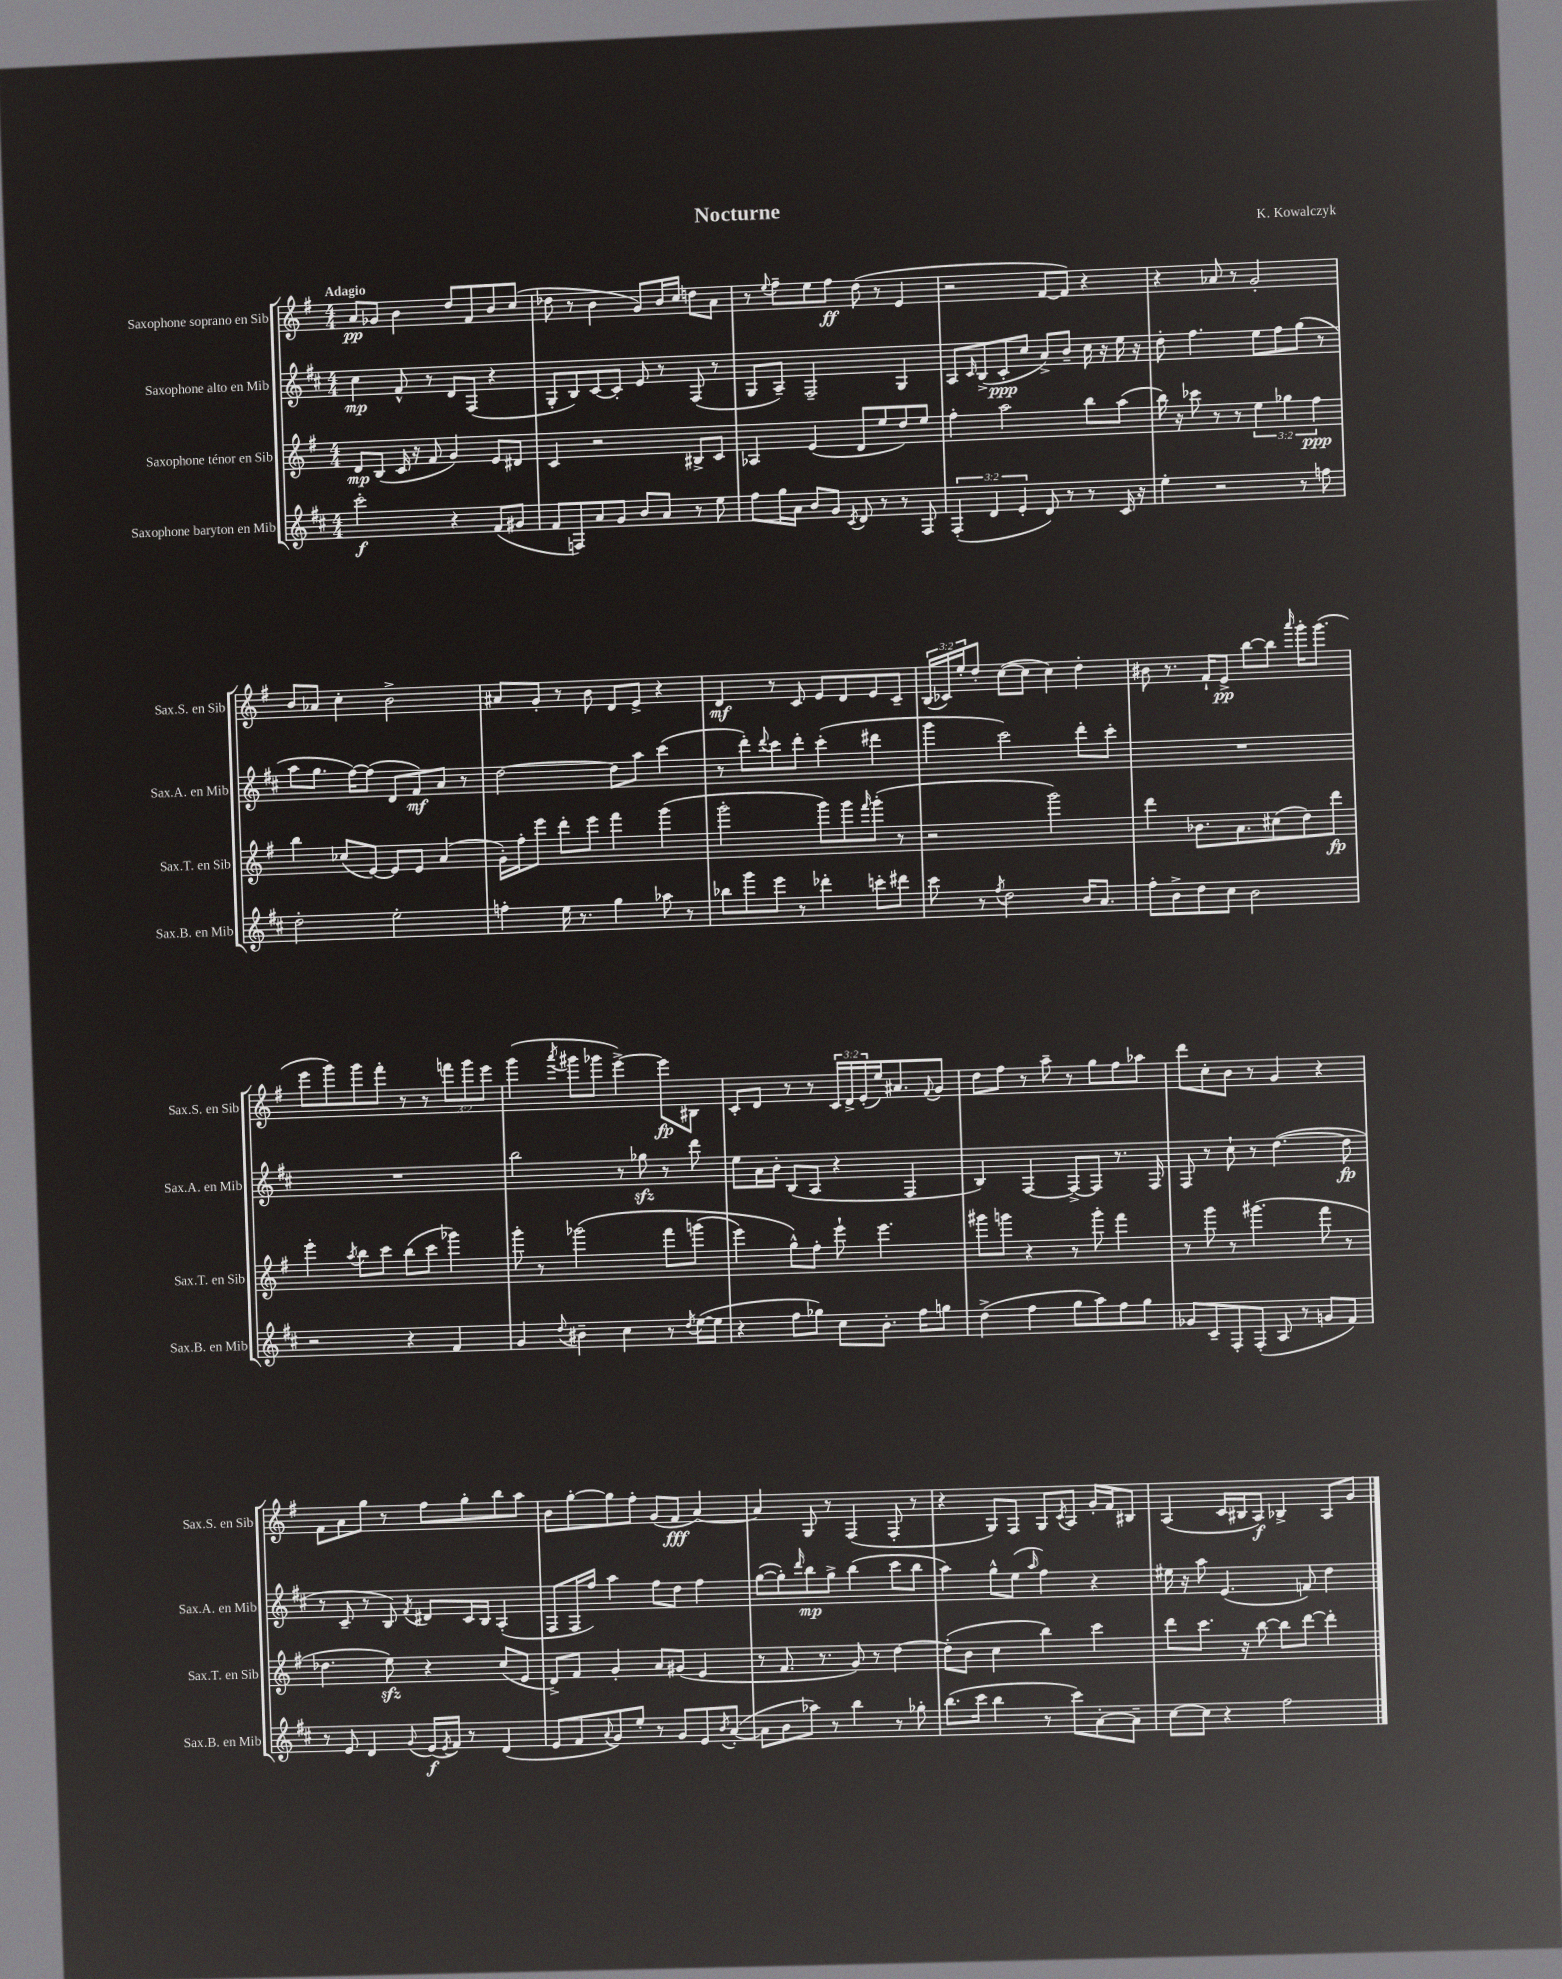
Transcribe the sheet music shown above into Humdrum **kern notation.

**kern	**kern	**kern	**kern
*staff4	*staff3	*staff2	*staff1
*clefG2	*clefG2	*clefG2	*clefG2
*k[f#c#]	*k[f#]	*k[f#c#]	*k[f#]
*M4/4	*M4/4	*M4/4	*M4/4
2ccc#'	8d	4cc#	8a
.	(8B	.	8g-
.	16c	8f#^^	4b
.	16r	.	.
.	8f#	8r	.
4r	4g)	8d	8dd
.	.	(8F#	8f#
(8f#	8e	4r	8b
8g#	8d#	.	(8cc
=	=	=	=
8f#	4c	8G'	8dd-
8F)	.	8B)	8r
8a	2r	[8c#	4b
8g	.	8c#']	.
8b	.	8e	8g)
8a	.	8r	16b
.	.	.	16cc
8r	8B#^	(8F#	8dd
8ee	8c	8r	8a
=	=	=	=
8ff#	4A-	8G	8r
.	.	.	8qqee
16gg	.	8A~)	8ff#~
16a	.	.	.
8b	(4e	2F#~	8ee
8g	.	.	8ff#
8qc#	.	.	.
8d	8d	.	(8dd
8r	8ee	.	8r
8r	8dd)	4G	4e
8F#	8ee	.	.
=	=	=	=
(6F#'	4ff#'	8A	2r
.	.	16qqc#	.
.	.	(8B^	.
6d	.	.	.
.	2aa	8c#'	.
6e'	.	.	.
.	.	8cc#	.
8d)	.	8a^)	[8f#
8r	.	8b~	8f#])
8r	8bb	16cc#	4r
.	.	16r	.
16c#	(8aa	16ee	.
16r	.	16r	.
=	=	=	=
4ee'	16bb)	8dd'	4r
.	16r	.	.
.	8ccc-	4.ff#	.
2r	8r	.	8a-
.	8r	.	8r
.	6ee	8ee	2g'
.	.	8ff#	.
.	6gg-	.	.
8r	.	(8gg	.
.	6ff#	.	.
8ff	.	8r	.
=	=	=	=
2dd'	4bb	8aa	8b
.	.	8.gg	8a-
.	(8cc-	.	4cc'
.	.	[16ff#)	.
.	[8e)	(8ff#]	.
2ee'	8e]	8d	2b^
.	8e	8f#)	.
.	(4a	8a	.
.	.	8r	.
=	=	=	=
4ff'	16g')	[2dd	8a#
.	16ff#'	.	.
.	8eee	.	8g'
16ee	8ddd'	.	8r
8.r	.	.	.
.	8eee	.	8b
4gg	4fff#	8dd]	8d
.	.	8aa	8e^
8aa-	(4ggg	(4ccc#	4r
8r	.	.	.
=	=	=	=
8bb-	2ggg'	8r	4d
8ggg	.	8ddd')	.
.	.	8qqddd	.
8eee	.	8ccc#	8r
8r	.	8ddd'	8c
4ddd-'	8ggg)	(4ccc#'	8e
.	8ggg	.	8d
.	16qqfff#	.	.
8ccc'	(8ggg'	4ddd#	8e
8ddd#	8r	.	8c~
=	=	=	=
8ccc#	2r	4ggg	(24B
.	.	.	24c-)
.	.	.	24ee'
8r	.	.	8dd'
8qff#	.	.	.
2dd	.	2ccc#)	([8cc
.	.	.	8cc]
.	2ggg)	.	4cc)
16b	.	8ddd'	4dd'
8.a	.	.	.
.	.	8ccc#'	.
=	=	=	=
8ff#'	4ddd	1r	8b#
8b^	.	.	8.r
8dd	8.b-	.	.
.	.	.	16f#`
8cc#	.	.	8e^
.	8.a	.	.
2b	.	.	[8bb
.	(8cc#	.	8bb]
.	.	.	16qqaaa
.	8dd)	.	16ggg'
.	.	.	(8.ggg
.	8ddd	.	.
=	=	=	=
2r	4eee'	1r	8eee
.	.	.	8ggg)
.	8qaa	.	.
.	8bb	.	8ggg
.	8ccc	.	8fff#'
4r	(8bb	.	8r
.	8ccc	.	8r
4f#	4ggg-)	.	12fff
.	.	.	12ggg
.	.	.	12eee
=	=	=	=
4g	8ggg'	2bb	(4ggg
.	8r	.	.
8qqdd	.	.	8qaaa
4b#~	&(2ggg-	.	8ggg#
.	.	.	8ggg-
4cc#	.	8r	[4eee^)
.	.	8gg-	.
8r	8fff#	8r	8eee]
8qdd	.	.	.
([16ee	(8ggg	8ddd	8B#
16ee]	.	.	.
=	=	=	=
4r	4eee)	8ee	8c'
.	.	16a	8d
.	.	16b'	.
8ff#	8gg^^&)	(8B	8r
8gg-)	8ff#'	8A	8r
8cc#	8eee`	4r	24c
.	.	.	24d^
.	.	.	(24e'
8.b'	4.eee	.	16ee)
.	.	.	8.a#
.	.	4F#	.
16ff#	.	.	.
.	.	.	8qqf#
8gg	.	.	8g
=	=	=	=
(4dd^	8ggg#	4B)	8dd
.	8ggg	.	8ff#
4ff#	4r	[4F#	8r
.	.	.	8aa~
8gg	8r	8F#^_	8r
8aa)	8ggg'	8F#]	8gg
8ff#	4fff#	8.r	8ff#
8gg	.	.	8aa-
.	.	16F#	.
=	=	=	=
8g-	8r	8F#	8ddd
8c#~	8ggg	8r	8cc'
8F#'	8r	8cc#`	8b
(8F#'	(4.ggg#	8r	8r
8A	.	([4.dd	4g
8r	.	.	.
8g	8fff#	.	4r
8f#)	8r	8dd]	.
=	=	=	=
8r	4.dd-	8r	8f#
8e	.	8c#~	8a
4d	.	8r	8gg
.	8ee)	8B)	8r
8qqg	.	8qf#	.
(16e	4r	8d#	8ff#
8qe	.	.	.
16f#)	.	.	.
8r	.	16c#	8gg'
.	.	16B	.
(4d	(8cc	(4A'	8bb
.	8e	.	8aa
=	=	=	=
8e	8d^)	8F#	8b
8f#	8f#	16F#	[8gg'
.	.	16ff#)	.
8qqa	.	.	.
8g)	4g'	4aa	8gg]
8ee'	.	.	8ff#'
8r	8a	8ff#	(8g
8g	(8g#	8dd	8f#
8e	4e	4ff#	[4a)
8qb	.	.	.
([8a'	.	.	.
=	=	=	=
8a]	8r	([8gg	4a]
8b	8.f#	8gg'])	.
.	.	16qqddd	.
8aa-)	.	8bb	8G
.	8.r	.	.
8r	.	8gg^	8r
4bb	8g)	(4bb	(4F#
.	8r	.	.
8r	[4dd	8ccc#	8F#'
8gg-'	.	8bb	8r
=	=	=	=
(8.bb	(8dd']	4aa)	4r
.	8b	.	.
16ccc#	.	.	.
4bb	4cc	8gg^^	8G)
.	.	(8ee	8F#
.	.	16qqaa	.
8r	4bb)	4ff#)	8G
.	.	.	8qc
8ccc#)	.	.	8A
[8a'	4ccc	4r	16g'
.	.	.	16f#
8a~]	.	.	8B#
=	=	=	=
[8cc#	8ddd	16ee#	(4A
.	.	16r	.
8cc#]	8.ccc	8aa	.
4r	.	(4.e	16c
.	16r	.	16B#
.	[8bb	.	8A)
2ff#	8bb]	.	4B-^
.	[8ddd	8f)	.
.	4ddd']	4dd	8A
.	.	.	8g
==	==	==	==
*-	*-	*-	*-
